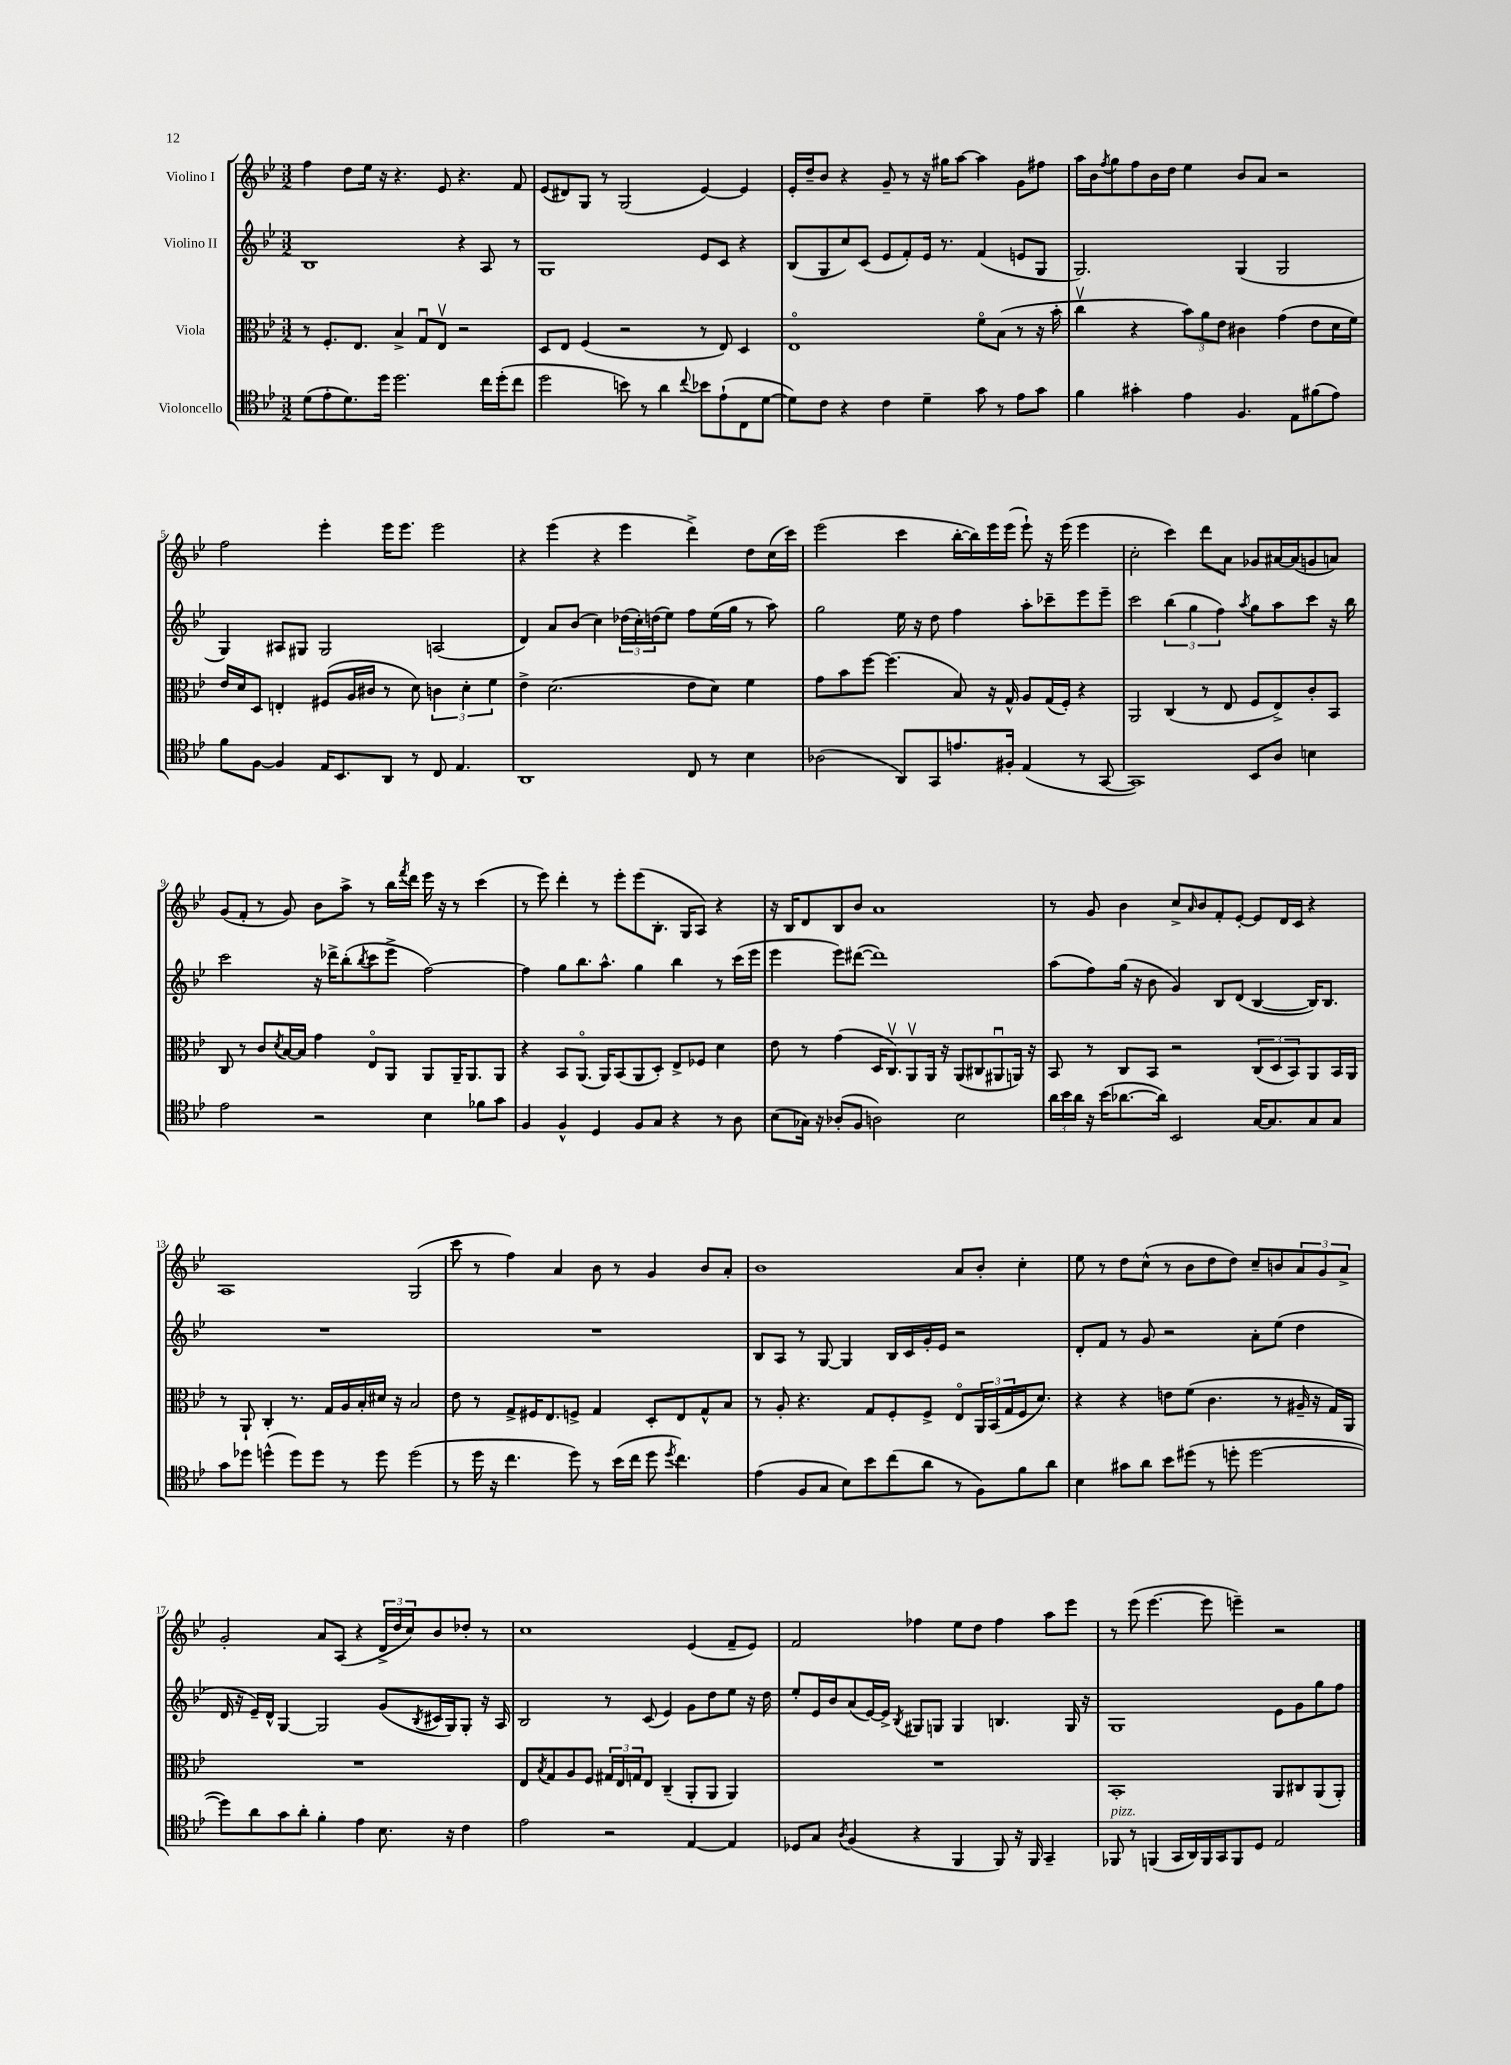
<<
\new StaffGroup <<
\new Staff = "s0" \with { instrumentName = "Violino I" } {
    \clef treble \key bes \major \numericTimeSignature \time 3/2
    f''4 d''8 ees''16 r16 r4. ees'8 r4. f'8 |
    ees'8( dis'8) g8 r8 g2( ees'4~) ees'4 |
    ees'16-. d''16-- bes'8 r4 g'8-- r8 r16 gis''16 a''8~ a''4 g'8 fis''8 |
    a''16 bes'16 \acciaccatura { f''8 } g''8 f''8 bes'16 d''16 ees''4 bes'8 a'8 r2 |
    f''2 ees'''4-. ees'''16 ees'''8. ees'''2 |
    r4 ees'''4( r4 ees'''4 d'''4->) d''8 c''16( c'''16) |
    ees'''2( c'''4 bes''16~-. bes''16) ees'''16 ees'''16( ees'''8-!) r16 ees'''16( ees'''4 |
    c''2-. c'''4) d'''8 a'8 ges'8 ais'16~ ais'16( g'8 a'8) |
    g'8( f'8-. r8 g'8) bes'8 a''8-> r8 bes''16 \acciaccatura { f'''8 } d'''16 ees'''16 r16 r8 c'''4( |
    r8 ees'''8) d'''4-. r8 ees'''8-. ees'''8( bes8.-. g16 a8) r4 |
    r16 bes16 d'8 bes8 bes'8 a'1 |
    r8 g'8 bes'4 c''8-> \grace { a'16 } bes'8 f'8-. ees'8~-. ees'8 d'16 c'16 r4 |
    a1 g2( |
    c'''8 r8 f''4) a'4 bes'8 r8 g'4 bes'8 a'8-. |
    bes'1 a'8 bes'8-. c''4-. |
    ees''8 r8 d''8 c''8-^( r8 bes'8 d''8 d''8) c''8-- b'8 \tuplet 3/2 { a'8 g'8 a'8-> } |
    g'2-. a'8 a8( r4 \tuplet 3/2 { d'16-> d''16 c''16) } bes'8 des''8-. r8 |
    c''1 ees'4( f'8-- ees'8) |
    f'2 fes''4 ees''8 d''8 fes''4 a''8 ees'''8 |
    r8 ees'''8( ees'''4.~ ees'''8 e'''4--) r2 \bar "|." |
}
\new Staff = "s1" \with { instrumentName = "Violino II" } {
    \clef treble \key bes \major \numericTimeSignature \time 3/2
    bes1 r4 a8 r8 |
    g1 ees'8 c'8 r4 |
    bes8( g8 c''8) c'8( ees'8 f'8-.) ees'16 r8. f'4( e'8 g8 |
    g2.) g4( g2 |
    g4) ais8 gis8 gis2 a2( |
    d'4) a'8 bes'8( c''4) \tuplet 3/2 { des''16( c''16-.) d''16( } ees''8) f''8 ees''16( g''16 r8 a''8) |
    g''2 ees''16 r16 d''8 f''4 a''8-. ces'''8-- ees'''8 ees'''8-- |
    c'''2 \tuplet 3/2 { bes''4( g''4 f''4) } \acciaccatura { a''8 } g''8 a''8 c'''8 r16 bes''16 |
    c'''2 r16 des'''16-> bes''8-.( \acciaccatura { bes''8 } c'''8 ees'''8-> f''2~) |
    f''4 g''8 bes''8. a''8.-^ g''4 bes''4 r8 c'''16( ees'''16 |
    ees'''4 ees'''8) dis'''8~( dis'''1) |
    a''8( f''8) g''16( r16 bes'8 g'4) bes8 d'8( bes4~ bes16) bes8. |
    R1. |
    R1. |
    bes8 a8 r8 g8~ g4 bes16 c'16 g'16-. ees'16 r2 |
    d'8-. f'8 r8 g'8 r2 a'8-. ees''8( d''4 |
    d'16 r16 ees'16--) d'16-^ g4~ g2 g'8( \acciaccatura { bes8 } cis'16 g16) g8-. r16 a16 |
    bes2 r8 c'8( ees'4) g'8 d''8 ees''8 r16 d''16 |
    ees''8-. ees'16 bes'16 a'8( ees'16~) ees'16-> \acciaccatura { bes8 } gis8 g8 g4 b4. g16 r16 |
    g1 ees'8 g'8 g''8 f''8 \bar "|." |
}
\new Staff = "s2" \with { instrumentName = "Viola" } {
    \clef alto \key bes \major \numericTimeSignature \time 3/2
    r8 f8.-. ees8. bes4-> g8\downbow ees8\upbow r2 |
    d8 ees8 f4( r2 r8 ees8) d4 |
    ees1\flageolet f'8\flageolet bes8( r8 r16 bes'16-. |
    c''4\upbow r4 \tuplet 3/2 { bes'8) a'8 ees'8 } cis'4 g'4( ees'8 d'16 f'16) |
    ees'16 d'16 d8 e4-. fis8( a16 cis'16 r8 d'8) \tuplet 3/2 { c'4 d'4-. f'4 } |
    ees'4-> d'2.( ees'8 d'8) f'4 |
    g'8 bes'8 f''8~ f''4.( bes8) r16 g16-^ a8 g16( f16-.) r4 |
    a,2 c4( r8 ees8 f8 ees8->) c'8-. bes,8 |
    c8 r8 c'8 \acciaccatura { d'8 } bes16~ bes16 g'4 ees8\flageolet a,8 a,8 a,16-- a,8. a,8 |
    r4 bes,8 a,8.\flageolet( a,16) bes,8( a,8 d8-.) ees8-> fes8 d'4 |
    ees'8 r8 g'4( d16 c8.\upbow) a,8\upbow a,16 r16 a,8( cis8 ais,8\downbow a,16) r16 |
    bes,8 r8 c8 bes,8 r2 \tuplet 3/2 { c8( d8 bes,8) } a,8 bes,16 a,16 |
    r8 a,8-! c4-. r8. g16 a16 bes16-. dis'16 r16 bes2 |
    ees'8 r8 g8-> fis16 ees8. f8-> g4 d8-. ees8 g8-^ bes8 |
    r8 a8-. r4. g8 f8-. f8-> ees8\flageolet \tuplet 3/2 { a,16 bes,16( g16 } f16 d'8.) |
    r4 r4 e'8 f'8( c'4. r8 ais16-- r16 g16) a,16 |
    R1. |
    ees8 \acciaccatura { bes8 } g8 a8 f8 \tuplet 3/2 { gis16 ees16 g16 } ees8 c4--( a,8-. a,8 a,4) |
    R1. |
    bes,1-. a,8 cis8 a,8( a,8-.) \bar "|." |
}
\new Staff = "s3" \with { instrumentName = "Violoncello" } {
    \clef tenor \key bes \major \numericTimeSignature \time 3/2
    d'8( ees'8-. d'8.) d''16 d''2. c''16 d''16-.( c''8 |
    d''2 b'8) r8 a'4 \appoggiatura { c''8 } bes'8 ees'8-!( c8 d'8~ |
    d'8) c'8 r4 c'4 d'4-- g'8 r8 ees'8 g'8 |
    f'4 gis'4-. ees'4 f4. ees8 fis'8( ees'8) |
    f'8 f8~ f4 ees16 bes,8. a,8 r8 c8 ees4. |
    a,1 c8 r8 bes4 |
    aes2( a,8) g,8 e'8. fis16-. ees4( r8 g,8~ |
    g,1) bes,8 a8 b4 |
    ees'2 r2 bes4 fes'8 g'8 |
    f4 f4-^ d4 f8 g8 r4 r8 a8 |
    bes8( ges16) r16 aes8-.( f8 a2) bes2 |
    \tuplet 3/2 { a'16 bes'16 a'16 } r16 bes'16( aes'8.~ aes'16) bes,2 g16~ g8. g8 g8 |
    g'8 des''8 d''4-^( d''8) d''8 r8 d''8 d''2( |
    r8 d''16 r16 c''4. d''8) r8 bes'16( c''16 d''8 \acciaccatura { d''8 } c''4.) |
    ees'4( f8 g8 bes8) bes'8 c''8( a'8 r8 f8) f'8 a'8 |
    bes4 gis'8 a'8 bes'8 dis''8( r8 d''8-. d''2~ |
    d''8) a'8 g'8 a'8-. f'4-. ees'4 bes8. r16 c'4 |
    ees'2 r2 ees4~ ees4 |
    des8 g8 \acciaccatura { a8 } f4( r4 f,4 f,8) r16 f,16 g,4-- |
    fes,8^\markup { \italic "pizz." } r8 f,4( g,16 a,16) f,16 g,16 f,8 d8 ees2 \bar "|." |
}
>>
>>
